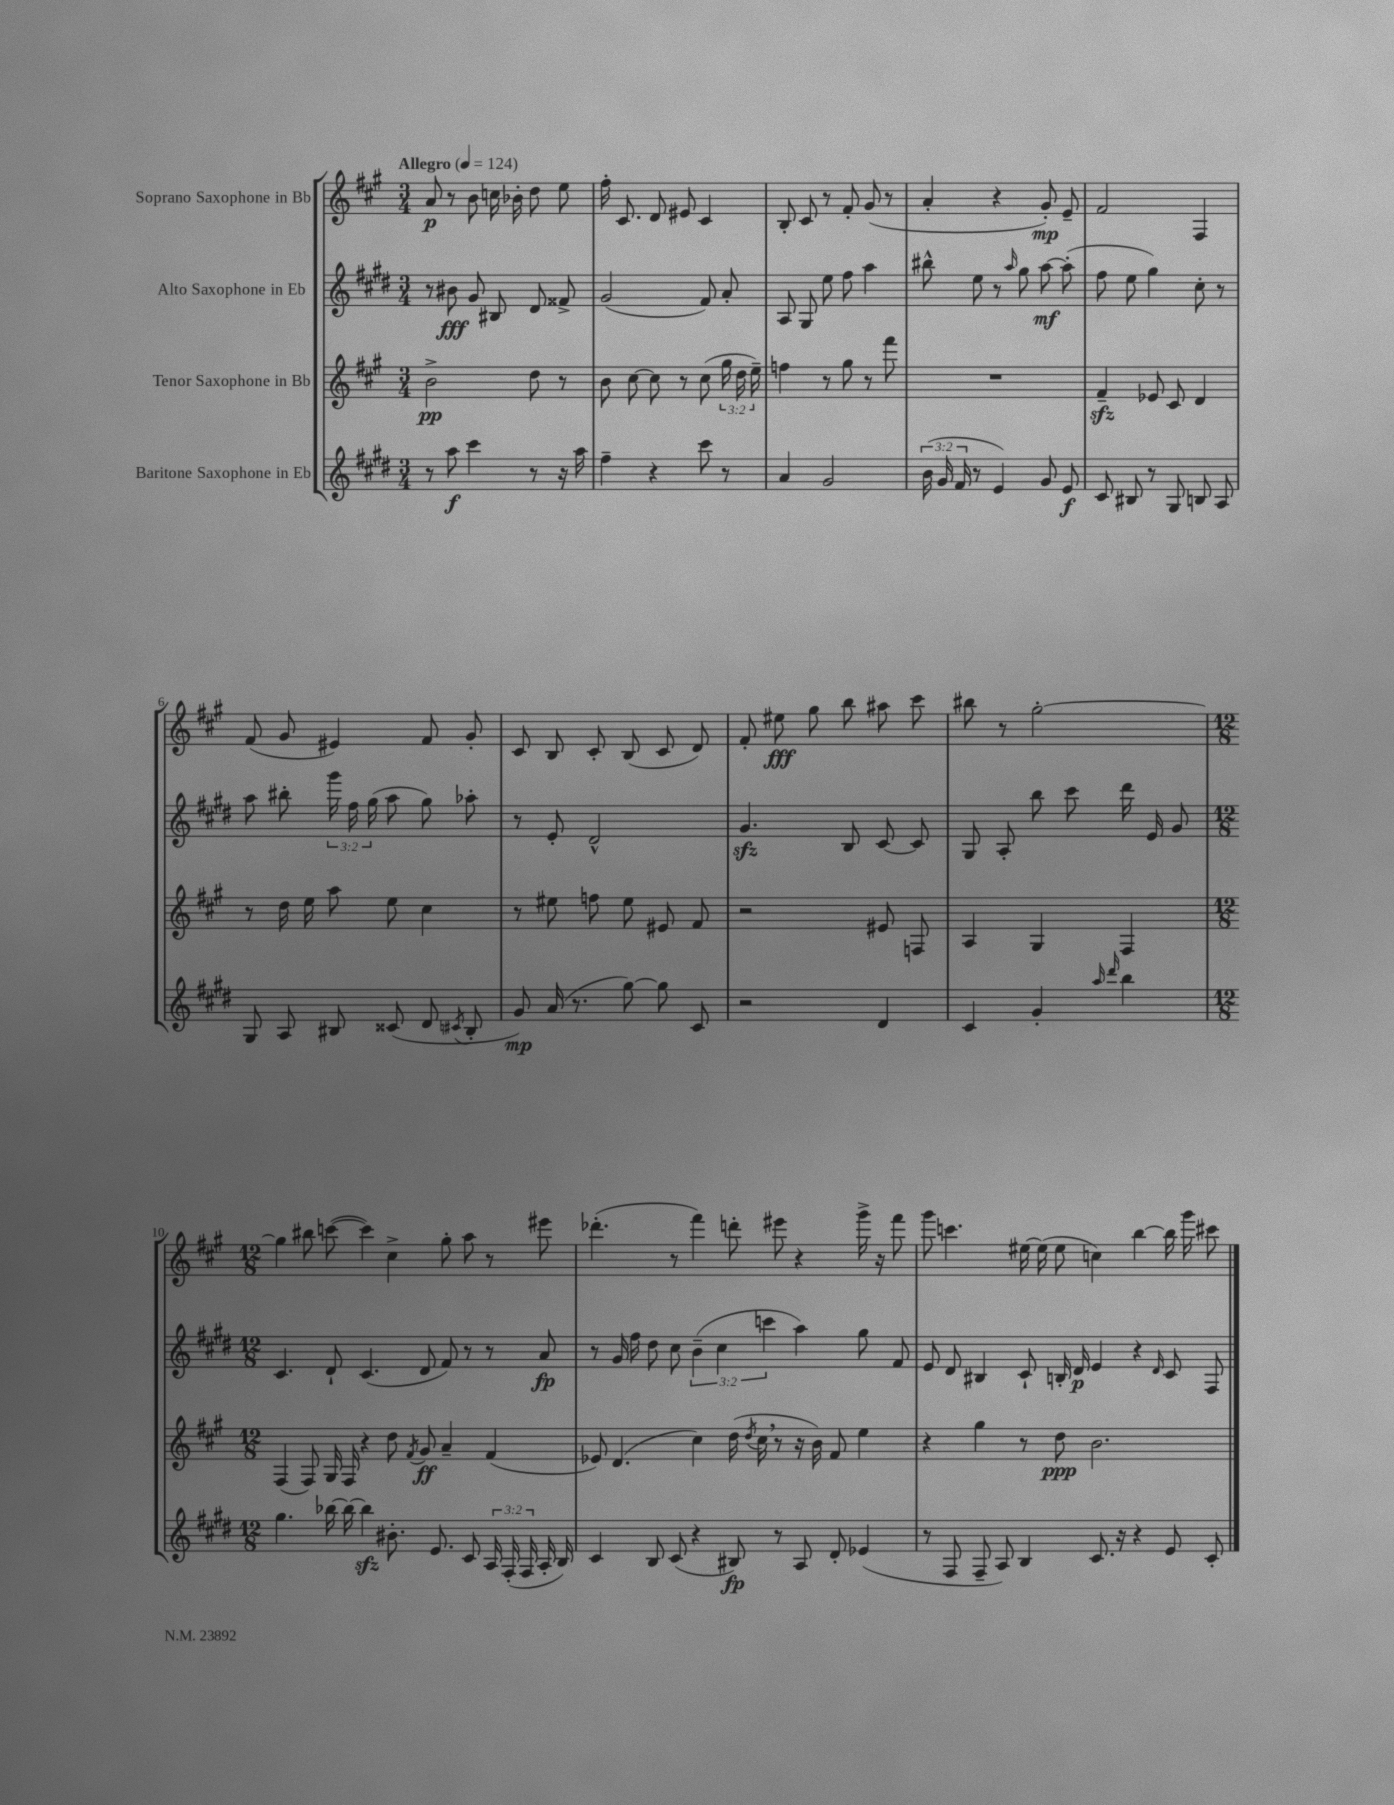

**kern	**kern	**kern	**kern
*staff4	*staff3	*staff2	*staff1
*clefG2	*clefG2	*clefG2	*clefG2
*k[f#c#g#d#]	*k[f#c#g#]	*k[f#c#g#d#]	*k[f#c#g#]
*M3/4	*M3/4	*M3/4	*M3/4
*MM124	*MM124	*MM124	*MM124
8r	2b^\	8r	8a/
8aa\	.	8b#\	8r
4ccc#\	.	8g#/	8b\
.	.	8B#/	16cc\
.	.	.	16b-'\
8r	8dd\	8d#/	8dd\
16r	8r	8f##^/	8ee\
16aa\	.	.	.
=	=	=	=
4ff#~\	8b\	(2g#/	16ff#'\
.	.	.	8.c#/
.	[8cc#\	.	.
4r	8cc#\]	.	8d/
.	8r	.	8e#/
8ccc#\	(8cc#\	8f#/)	4c#/
8r	24gg#\	8a'/	.
.	24dd\	.	.
.	24ee~\)	.	.
=	=	=	=
4a/	4ff\	8A/	8B'/
.	.	8G#/	8c#/
2g#/	8r	8ee\	8r
.	8gg#\	8ff#\	8f#'/
.	8r	4aa\	(8g#/
.	8fff#\	.	8r
=	=	=	=
(24b\	2.r	8bb#^^\	4a'/
24g#/	.	.	.
24f#/	.	.	.
8r	.	8ee\	.
4e/)	.	8r	4r
.	.	16qqaa/	.
.	.	8gg#\	.
8g#/	.	[8aa\	8g#'/)
8e/	.	(8aa'\]	8e~/
=	=	=	=
8c#/	4f#~/	8ff#\	2f#/
8B#/	.	8ee\	.
8r	8e-/	4gg#\)	.
8G#/	8c#/	.	.
8B/	4d/	8cc#'\	4F#/
8A/	.	8r	.
=	=	=	=
8G#/	8r	8aa\	(8f#/
8A/	16dd\	8bb#'\	8g#/
.	16ee\	.	.
8B#/	8aa\	24ggg#\	4e#/)
.	.	24ff#\	.
.	.	(24gg#\	.
(8c##/	8ee\	8aa\	.
8d#/	4cc#\	8gg#\)	8f#/
8qc#/	.	.	.
8B#'/	.	8aa-'\	8g#'/
=	=	=	=
8g#/)	8r	8r	8c#/
(16a/	8ee#\	8e'/	8B/
8.r	.	.	.
.	8ff\	2d#^^/	8c#'/
[8gg#\)	8ee#\	.	(8B/
8gg#\]	8e#/	.	8c#/
8c#/	8f#/	.	8d/)
=	=	=	=
2r	2r	4.g#/	8f#'/
.	.	.	8ee#\
.	.	.	8gg#\
.	.	8B/	8bb\
4d#/	8e#/	[8c#/	8aa#\
.	8F/	8c#/]	8ccc#\
=	=	=	=
4c#/	4A/	8G#/	8bb#\
.	.	8A'/	8r
4g#'/	4G#/	8bb\	[2gg#'\
.	.	8ccc#\	.
16qqaa/	.	.	.
16qqddd#/	.	.	.
4bb\	4F#/	16ddd#\	.
.	.	16e/	.
.	.	8g#/	.
=	=	=	=
*M12/8	*M12/8	*M12/8	*M12/8
4.gg#\	(4F#/	4.c#/	4gg#\]
.	8F#/)	.	8bb#\
[16bb-\	16G#/	8d#`/	([8ccc\
16bb-\_	16F#/	.	.
4bb-\]	4r	(4.c#/	4ccc\])
8.b#'\	8dd\	.	4cc#^\
.	8qf#/	.	.
.	8g#/	8d#/	.
8.e/	.	.	.
.	4a~/	8f#/)	8gg#'\
8c#/	.	8r	8aa\
24A/	(4f#/	8r	8r
(24F#'/	.	.	.
24F#/	.	.	.
16A'/	.	8a/	8eee#\
16B/)	.	.	.
=	=	=	=
4c#/	8e-/)	8r	(4.ddd-'\
.	(4.d/	16g#/	.
.	.	16ff#\	.
8B/	.	8dd#\	.
(8c#/	.	8cc#\	8r
4r	4cc#\)	(6b~\	4fff#\)
.	.	6cc#\	.
8B#/)	(16dd\	.	8ddd'\
.	8qdd/	.	.
.	16cc#\	.	.
.	.	6ccc\	.
8r	8r	.	8eee#\
8A/	16r	4aa\)	4r
.	16b\)	.	.
8d#'/	8f#/	.	.
(4e-/	4ee\	8gg#\	16ggg#^\
.	.	.	16r
.	.	8f#/	8fff#\
=	=	=	=
8r	4r	8e/	8ggg#\
8F#/	.	8d#/	4.ccc\
8F#~/	4gg#\	4B#/	.
8A/)	.	.	.
4B/	8r	8c#`/	[16ee#\
.	.	.	(16ee#\]
.	8dd\	16B'/	8ee#\
.	.	16d#/	.
8.c#/	2.b\	4e/	4cc\)
16r	.	.	.
4r	.	4r	[4bb\
.	.	16qqd#/	.
8e/	.	8c#/	16bb\]
.	.	.	16ggg#\
8c#'/	.	8F#/	8ccc#\
==	==	==	==
*-	*-	*-	*-
